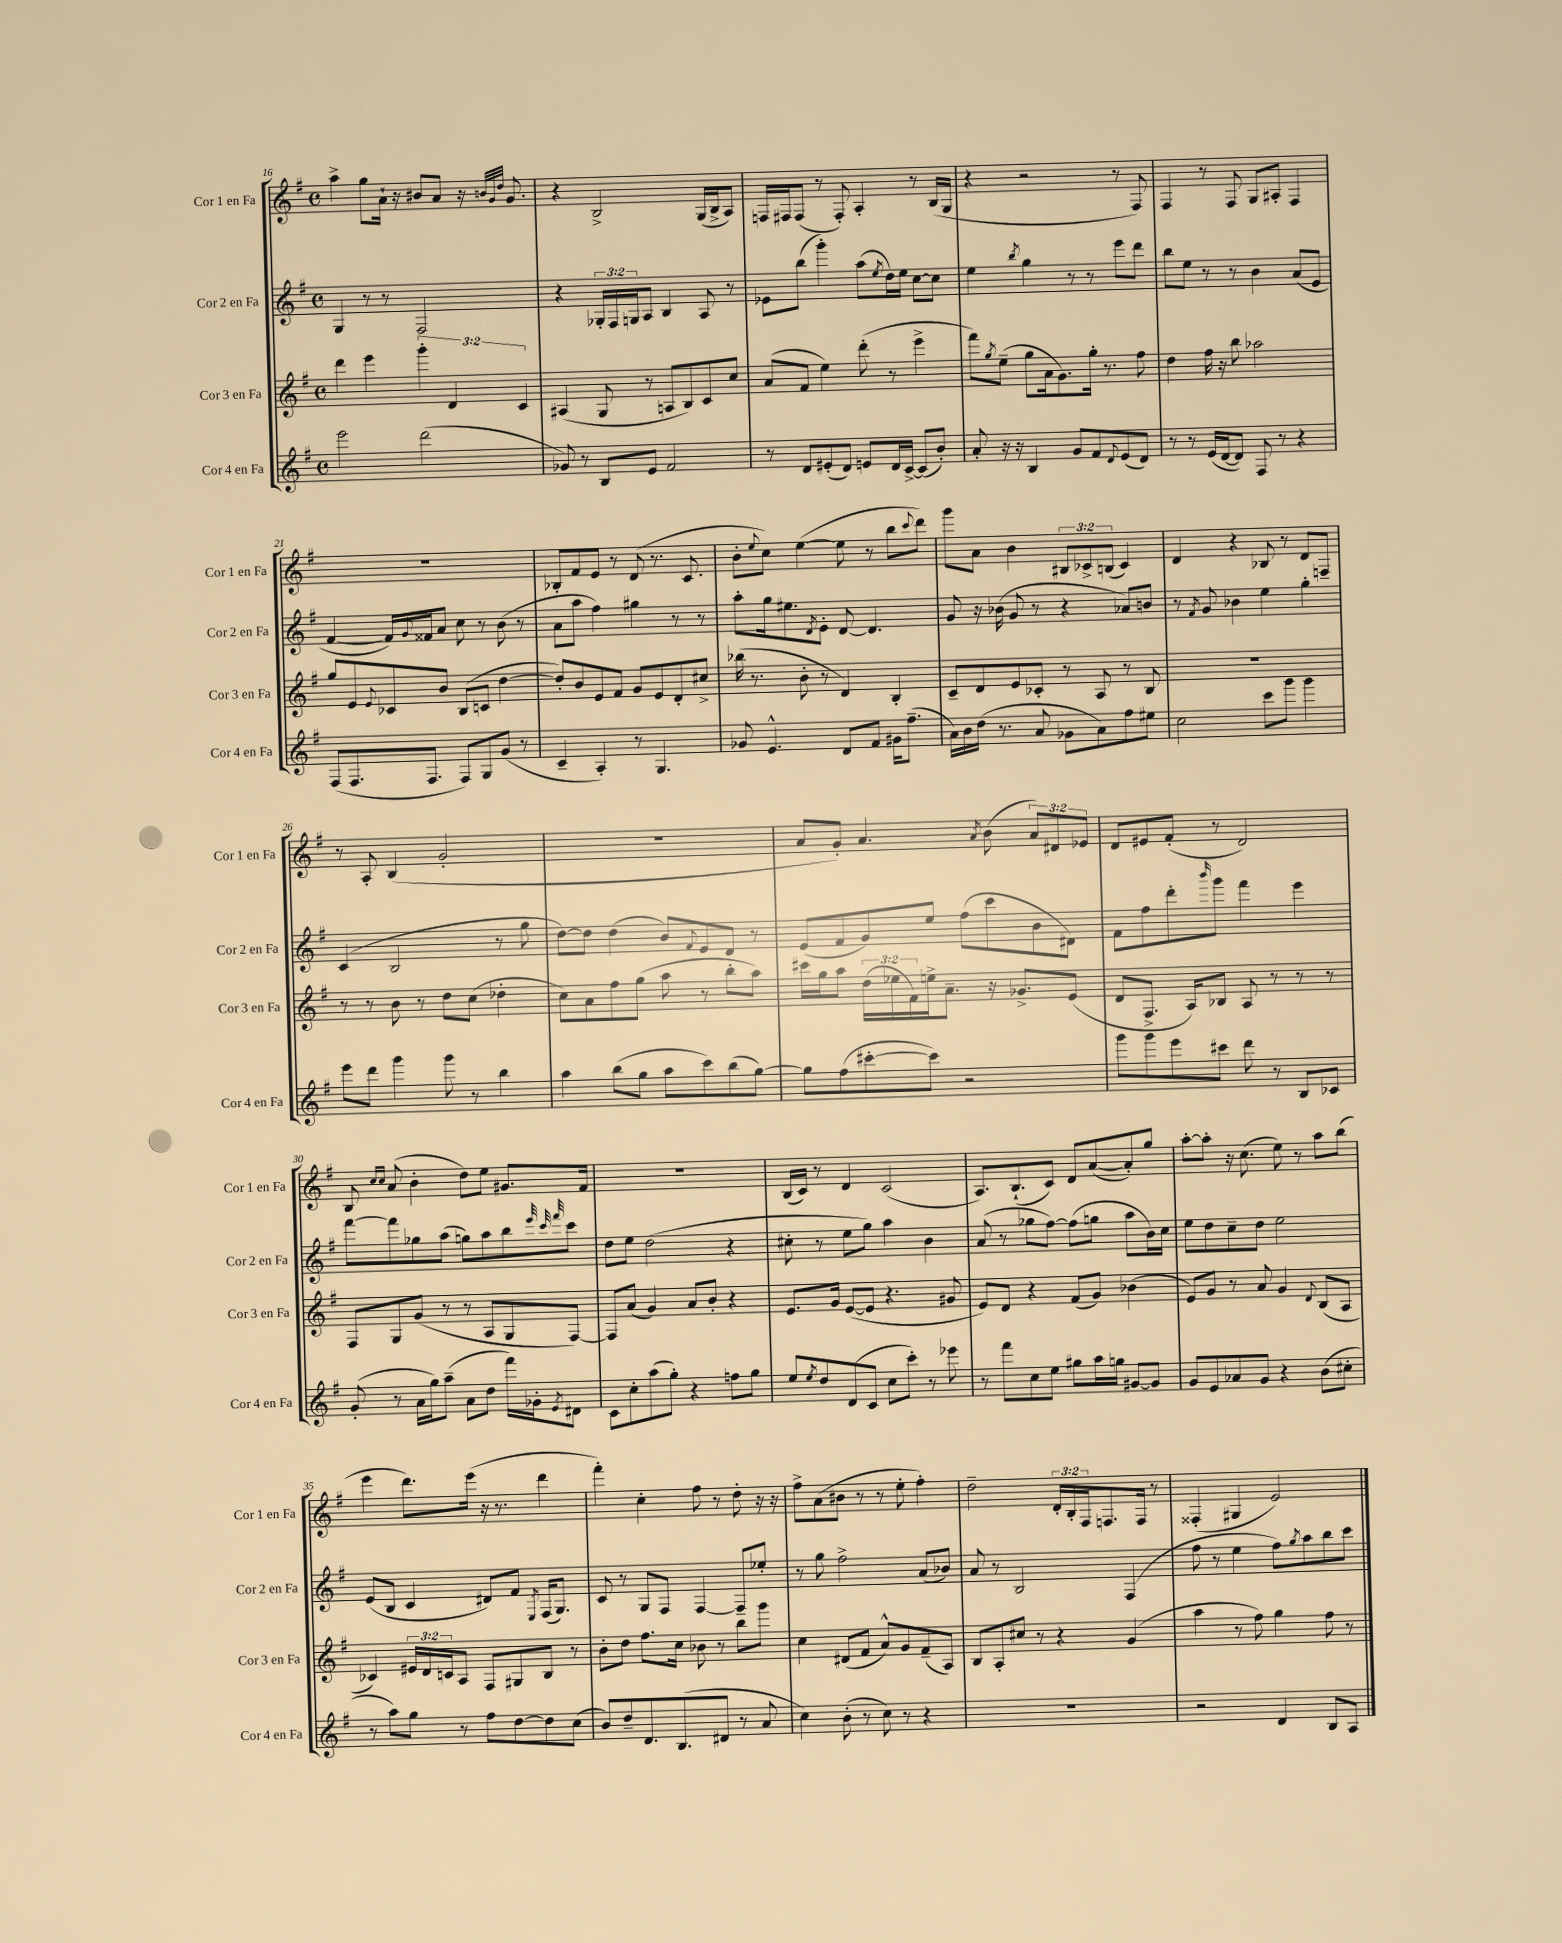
<<
\new StaffGroup <<
\new Staff = "s0" \with { instrumentName = "Cor 1 en Fa" shortInstrumentName = "Cor 1 en Fa" } {
    \clef treble \key g \major \defaultTimeSignature \time 4/4 \override Staff.TupletNumber.text = #tuplet-number::calc-fraction-text
    a''4-> g''8 a'16-! r16 bis'8 a'8 r16 \grace { b'32 g'32 d''32 } g'8. |
    r4 b2-> g16( b16-> a8) |
    f16 fis16 fis8( r8 fis8-.) a4-. r8 b16( g16 |
    r4 r2 r8 fis8) |
    fis4 r8 fis8 g8 ais8-. fis4 |
    R1 |
    bes8-. fis'8 e'8 r8 d'8( r8. c'8. |
    b'8-. \appoggiatura { e''8 } c''8) e''4~( e''8 r8 b''8 \appoggiatura { c'''8 } d'''8) |
    g'''8 a'8 b'4 \tuplet 3/2 { bis8 ces'8-> b8( } ces'4) |
    d'4 r4 bes8 r8 d'8 f8-- |
    r8 a8-. b4( g'2-. |
    R1 |
    a'8 g'8-.) a'4. \acciaccatura { a'8 } b'8( \tuplet 3/2 { a'8) dis'8 ees'8 } |
    d'8 eis'8 fis'8-.( r8 d'2) |
    b8 \grace { c''16 c''16 } a'8( b'4-. d''8) e''8 gis'8. fis'16 |
    R1 |
    b16( c'16) r8 d'4 c'2( |
    a8.) b8.-!( c'8) d'8 a'8~( a'8-.) g''8 |
    a''8~-. a''8-. r16 c''8.( e''8) r8 a''8 b''8( |
    e'''4 d'''8.) e'''16( r16 r8. d'''4 |
    fis'''4-.) c''4-. fis''8 r8 d''8-. r16 r16 |
    fis''8-> a'8( bis'8 r8 r8 e''8-. fis''4-.) |
    d''2-- \tuplet 3/2 { d'16-. b16-. fis16 } f8. f16 r8 |
    fisis4-.( gis4 e'2) \bar "|." |
}
\new Staff = "s1" \with { instrumentName = "Cor 2 en Fa" shortInstrumentName = "Cor 2 en Fa" } {
    \clef treble \key g \major \defaultTimeSignature \time 4/4 \override Staff.TupletNumber.text = #tuplet-number::calc-fraction-text
    g4 r8 r8 fis2 |
    r4 \tuplet 3/2 { ges16-. fis16 g16 } a8 b4 a8 r8 |
    ees'8 b''8( g'''4-.) a''8( \acciaccatura { e''8 } d''16) e''16 c''8~ c''8 |
    e''4 \acciaccatura { b''8 } g''4 r8 r8 e'''8 d'''8 |
    b''8 e''8 r8 r8 b'4 a'8( e'8 |
    fis'4~ fis'16) \appoggiatura { g'8 } fisis'16 a'8 c''8 r8 b'8( r8 |
    a'8 a''8 fis''4) gis''4 r8 r8 |
    a''8-. g''16 eis''8. \acciaccatura { d'8 } e'8-. d'8~ d'4. |
    g'8 r16 bes'16( g'8 r8 r4 aes'8) b'8 |
    r8 \acciaccatura { fis'8 } g'8 bes'4 e''4 g''4-. |
    c'4( b2 r8 g''8 |
    d''8~) d''8 d''4( b'8) \appoggiatura { fis'8 } e'8 d'8 r8 |
    e'8( fis'8 g'8) e''8 fis''8( c'''8 b'8 dis'8) |
    fis'8 fis''8 d'''8-. \grace { b'''16 } g'''8 fis'''4 e'''4 |
    fis'''8~ fis'''8 ges''8 a''8( g''8) a''8 b''8 \grace { e'''32 c'''32 fis'''32 } c'''8 |
    d''8 e''8 d''2( r4 |
    cis''8-. r8 e''8 g''8) a''4 b'4 |
    a'8( r8 ges''8 fis''8~) fis''8( g''8 a''8 b'16) c''16 |
    e''8 d''8 c''8-- d''8 e''2 |
    e'8( b8 c'4 dis'8) fis'8 \acciaccatura { e8 } fis16( g8.) |
    c'8 r8 g8 fis8 fis4~ fis8-- ees''8-. |
    r8 g''8 fis''2-> a'8( bes'8) |
    a'8 r8 b2 fis4( |
    fis''8 r8 e''4 fis''8) \acciaccatura { g''8 } a''8 b''8 c'''8 \bar "|." |
}
\new Staff = "s2" \with { instrumentName = "Cor 3 en Fa" shortInstrumentName = "Cor 3 en Fa" } {
    \clef treble \key g \major \defaultTimeSignature \time 4/4 \override Staff.TupletNumber.text = #tuplet-number::calc-fraction-text
    d'''4 e'''4 \tuplet 3/2 { g'''4-. d'4 c'4 } |
    ais4( g8 r8 a8 b8) c'8 c''8 |
    a'8( fis'8 e''4) d'''8-.( r8 e'''4-> |
    fis'''8) \acciaccatura { g''8 } e''8--( g''8 a'16 g'8.) g''16-. r8. fis''8 |
    d''4 fis''16 r16 b''8 aes''2 |
    g''8 e'8 \appoggiatura { e'8 } ces'8 b'8 b8( c'8 d''4~ |
    d''8-.) b'8 e'8 fis'8 g'8 e'8 d'8-. cis''8-> |
    bes''16( r8. b'8-. r8 d'4) b4-. |
    c'8-- d'8 e'8 ces'8-. r8 a8 r8 b8 |
    R1 |
    r8 r8 b'8 r8 d''8 c''8( des''4-. |
    c''8) a'8 fis''8 g''8( a''8 r8 b''8-. a''8) |
    cis'''16 g''16 a''8 \tuplet 3/2 { d''16( ees''16 fis'16) } e''16-> a'8.-- r16 ges'8.-> e'8( |
    d'8 fis8.-> a16) bes8 a8 r8 r8 r8 |
    fis8 g8 g'8( r8 r8 a8 g8 fis8~) |
    fis8 a'8( g'4) a'8 b'8-. r4 |
    e'8. g'16 e'8~( e'8 r4. gis'8 |
    e'8) d'8 r4 fis'8( g'8) bes'4( |
    e'8) g'8 r8 a'8 g'4 \appoggiatura { d'8 } b8( a8 |
    ces'4) \tuplet 3/2 { eis'16 d'16 c'16 } a8 fis8 gis8 b8 r8 |
    b'8-. d''8 fis''8. c''16 bes'8 r8 b''8 g'''8 |
    c''4 dis'8( fis'8 a'8-^) g'8 fis'8--( a8) |
    b8 a8-. cis''8 r8 r4 g'4( |
    a''4 r8 fis''8) g''4 fis''8 r8 \bar "|." |
}
\new Staff = "s3" \with { instrumentName = "Cor 4 en Fa" shortInstrumentName = "Cor 4 en Fa" } {
    \clef treble \key g \major \defaultTimeSignature \time 4/4
    e'''2 d'''2( |
    ges'8) r8 b8 e'8 fis'2 |
    r8 d'8 eis'8-.( d'8) e'8 d'16 c'16~-> c'8( b'8-.) |
    a'8-. r16 r16 b4 g'8 fis'8 \appoggiatura { d'8 } e'8( d'8) |
    r8 r8 e'16( d'16~ d'8) fis8 r8 r4 |
    fis8( fis8. fis8. fis8) g8 g'8( r8 |
    c'4-- a4-.) r8 g4. |
    ges'8 e'4.-^ d'8 fis'8 gis'16 fis''8.--( |
    a'16) b'16 d''16( r8. a'8 ges'8 a'8) fis''8 eis''8 |
    c''2 c'''8 g'''8 g'''4 |
    e'''8 d'''8 g'''4 g'''8 r8 b''4 |
    a''4 b''8( g''8 a''8 c'''8) b''8( g''8~) |
    g''8 fis''8( cis'''8~-. cis'''8) r2 |
    g'''8 g'''8 e'''8 cis'''8 d'''8 r8 b8 ces'8 |
    g'8-.( r8 a'16 g''16) a''8--( a'8 d''8 fis'''16) ges'16-. \acciaccatura { e'8 } dis'8 |
    c'8 c''8-. a''8( g''8-.) r4 f''8 g''8 |
    e''8 \acciaccatura { e''8 } d''8 d'8( c'8 c''8 c'''8-.) r8 ees'''8 |
    r8 fis'''8 c''8 e''8 gis''8 a''16 g''16 gis'8~ gis'8 |
    g'8 e'8 aes'8 g'8 r4 b'8( cis''8-. |
    r8 a''8) g''8 r8 fis''8 d''8~ d''8 c''8( |
    b'8) d''8-- d'8. b8.( dis'8 r8 a'8 |
    c''4) b'8-.( r8 c''8) r8 r4 |
    R1 |
    r2 d'4 b8 a8 \bar "|." |
}
>>
>>
\layout { \context { \Score currentBarNumber = #16 } }
